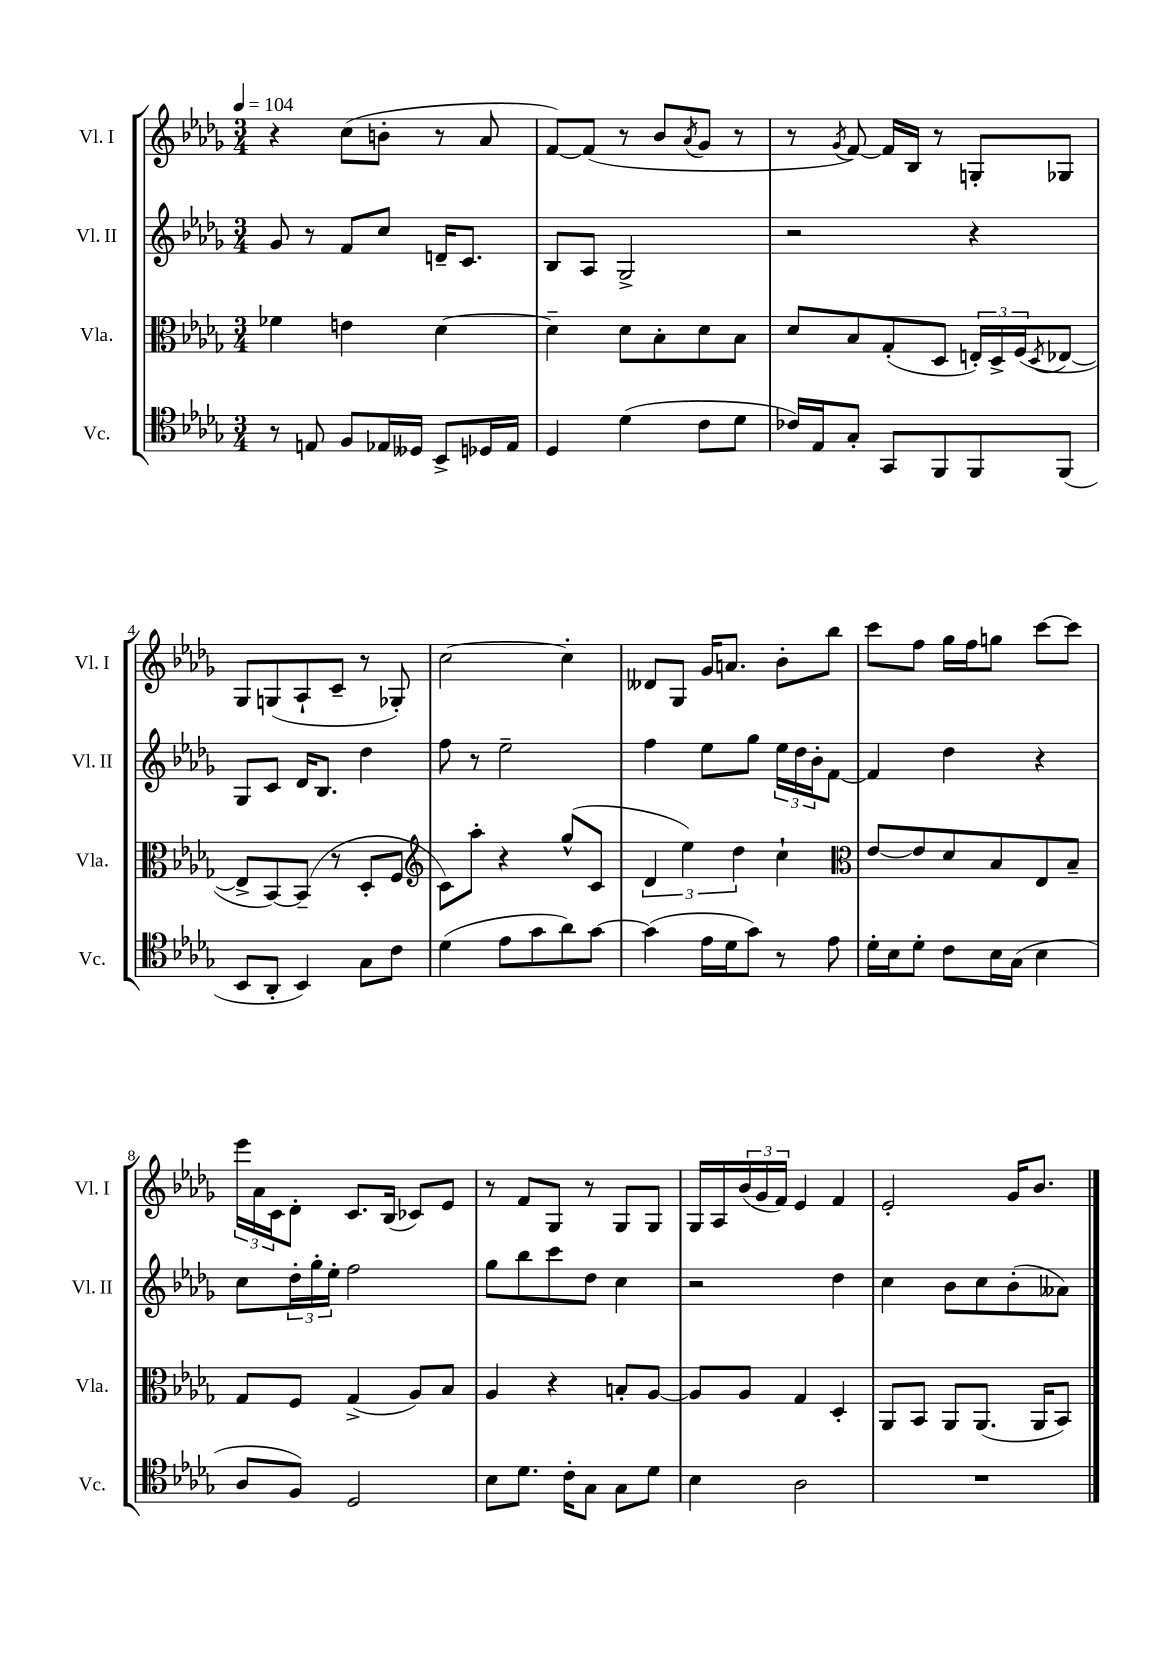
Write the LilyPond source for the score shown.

<<
\new StaffGroup <<
\new Staff = "s0" \with { instrumentName = "Vl. I" shortInstrumentName = "Vl. I" } {
    \clef treble \key des \major \numericTimeSignature \time 3/4 \tempo 4 = 104
    r4 c''8( b'8-. r8 aes'8 |
    f'8~) f'8( r8 bes'8 \acciaccatura { aes'8 } ges'8 r8 |
    r8 \acciaccatura { ges'8 } f'8~) f'16 bes16 r8 g8-. ges8 |
    ges8 g8( aes8-! c'8-- r8 ges8-.) |
    c''2~ c''4-. |
    deses'8 ges8 ges'16 a'8. bes'8-. bes''8 |
    c'''8 f''8 ges''16 f''16 g''8 c'''8~ c'''8 |
    \tuplet 3/2 { ees'''16 aes'16 c'16 } des'8-. c'8. bes16( ces'8) ees'8 |
    r8 f'8 ges8 r8 ges8 ges8 |
    ges16 aes16 \tuplet 3/2 { bes'16( ges'16 f'16) } ees'4 f'4 |
    ees'2-. ges'16 bes'8. \bar "|." |
}
\new Staff = "s1" \with { instrumentName = "Vl. II" shortInstrumentName = "Vl. II" } {
    \clef treble \key des \major \numericTimeSignature \time 3/4
    ges'8 r8 f'8 c''8 d'16-- c'8. |
    bes8 aes8 ges2-> |
    r2 r4 |
    ges8 c'8 des'16 bes8. des''4 |
    f''8 r8 ees''2-- |
    f''4 ees''8 ges''8 \tuplet 3/2 { ees''16 des''16 bes'16-. } f'8~ |
    f'4 des''4 r4 |
    c''8 \tuplet 3/2 { des''16-. ges''16-. ees''16-. } f''2 |
    ges''8 bes''8 c'''8 des''8 c''4 |
    r2 des''4 |
    c''4 bes'8 c''8 bes'8-.( aeses'8) \bar "|." |
}
\new Staff = "s2" \with { instrumentName = "Vla." shortInstrumentName = "Vla." } {
    \clef alto \key des \major \numericTimeSignature \time 3/4
    fes'4 e'4 des'4~ |
    des'4-- des'8 bes8-. des'8 bes8 |
    des'8 bes8 ges8-.( des8 \tuplet 3/2 { e16-.) des16-> f16( } \acciaccatura { des8 } ees8~ |
    ees8-> bes,8~) bes,8--( r8 des8-. f8 |
    \clef treble c'8) aes''8-. r4 ges''8-^( c'8 |
    \tuplet 3/2 { des'4 ees''4) des''4 } c''4-! |
    \clef alto ees'8~ ees'8 des'8 bes8 ees8 bes8-- |
    ges8 f8 ges4->( aes8) bes8 |
    aes4 r4 b8-. aes8~ |
    aes8 aes8 ges4 des4-. |
    aes,8 bes,8 aes,8 aes,8.( aes,16 bes,8) \bar "|." |
}
\new Staff = "s3" \with { instrumentName = "Vc." shortInstrumentName = "Vc." } {
    \clef tenor \key des \major \numericTimeSignature \time 3/4
    r8 e8 f8 ees16 deses16 bes,8-> des16 ees16 |
    des4 des'4( c'8 des'8 |
    ces'16) ees16 ges8-. ges,8 f,8 f,8 f,8( |
    bes,8 aes,8-. bes,4) ges8 c'8 |
    des'4( ees'8 ges'8 aes'8) ges'8~ |
    ges'4( ees'16 des'16 ges'8) r8 ees'8 |
    des'16-. bes16 des'8-. c'8 bes16 ges16( bes4 |
    aes8 f8) des2 |
    bes8 des'8. c'16-. ges8 ges8 des'8 |
    bes4 aes2 |
    R2. \bar "|." |
}
>>
>>
